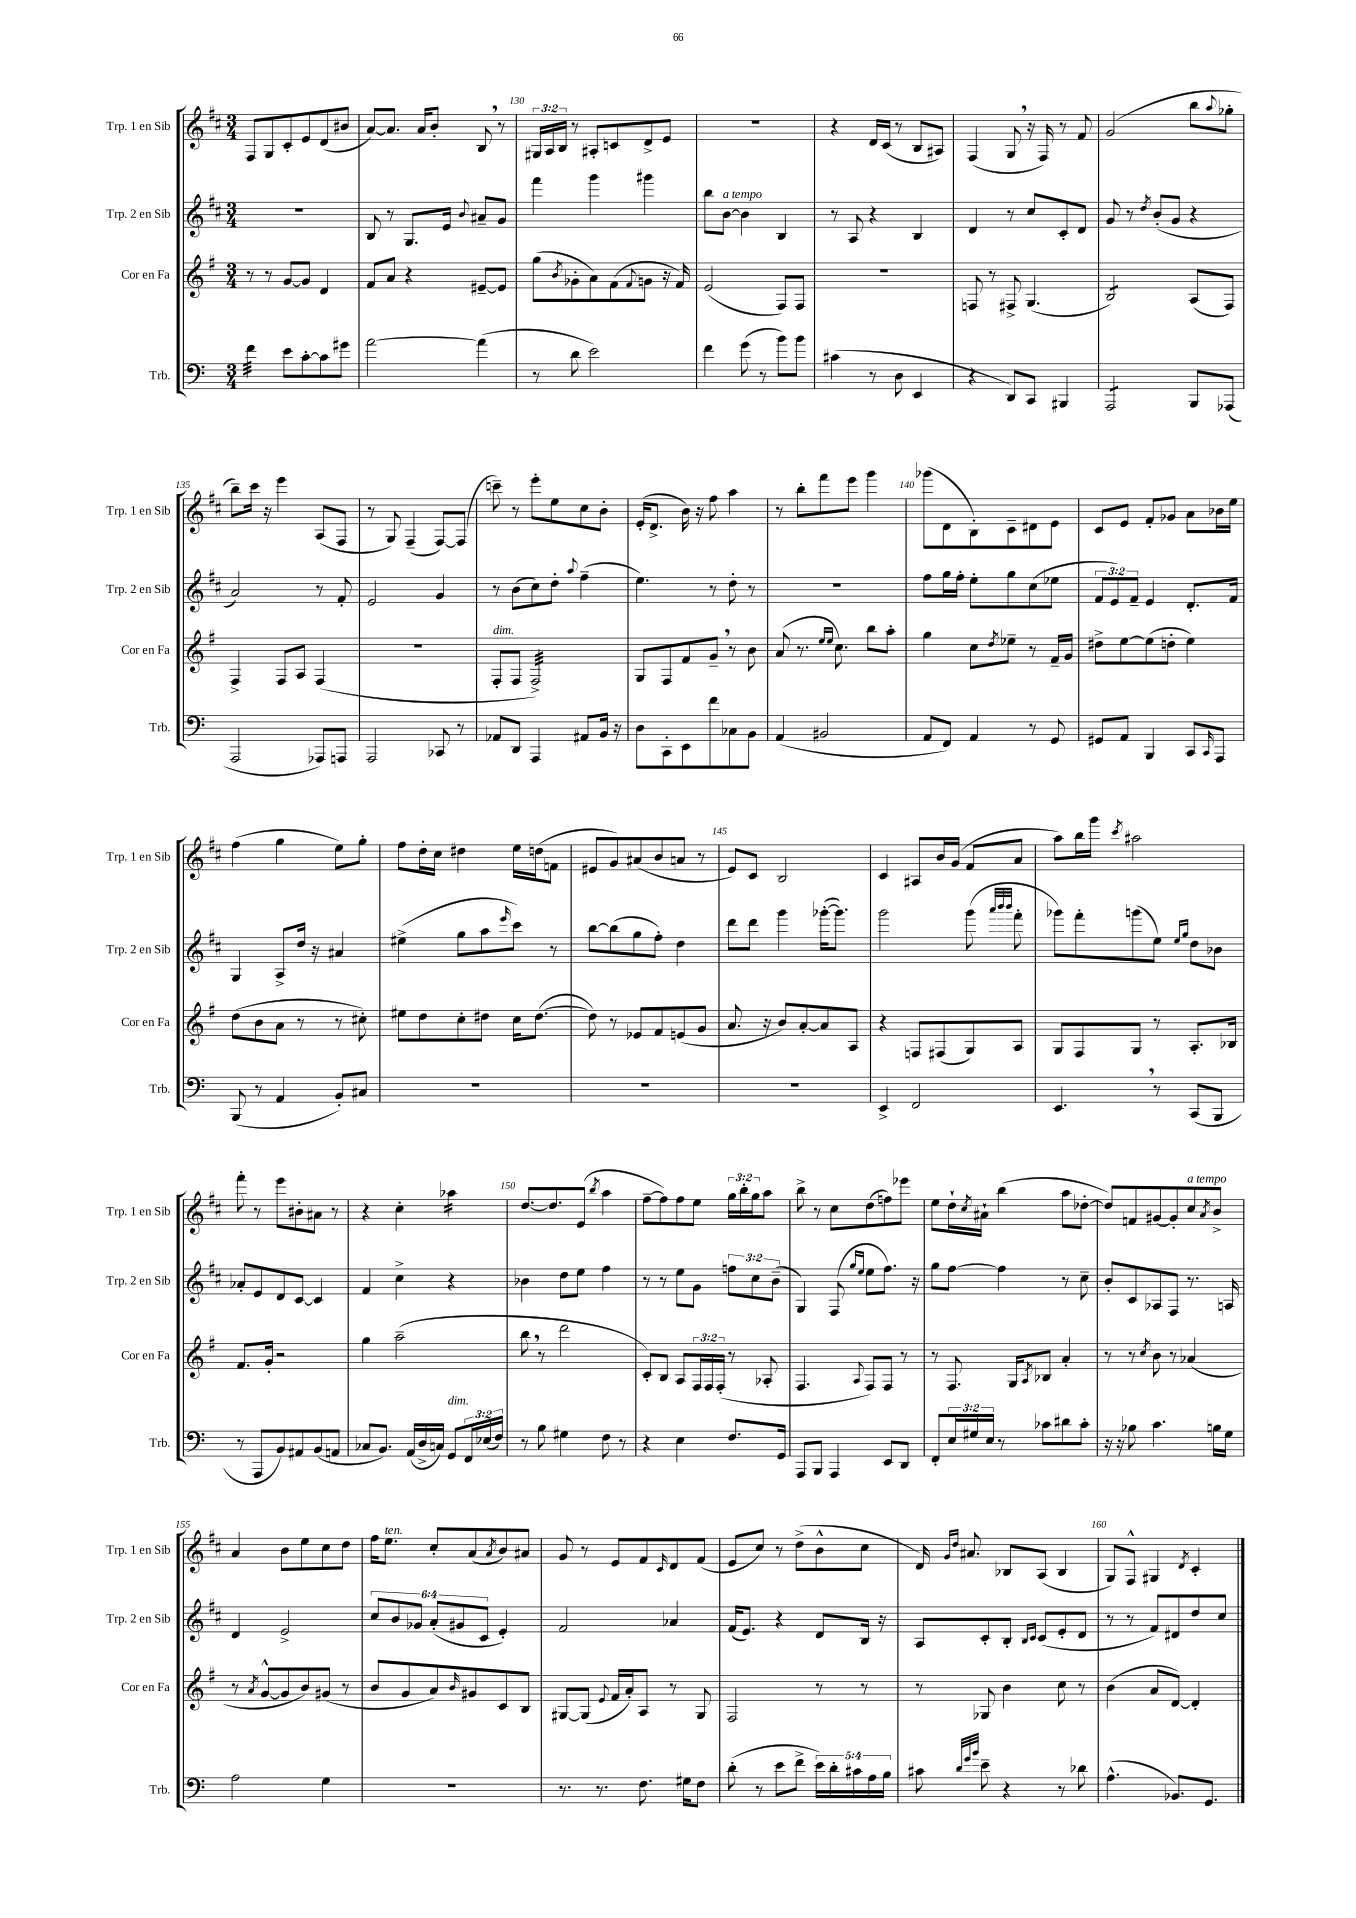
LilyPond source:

<<
\new StaffGroup <<
\new Staff = "s0" \with { instrumentName = "Trp. 1 en Sib" shortInstrumentName = "Trp. 1 en Sib" } {
    \clef treble \key d \major \numericTimeSignature \time 3/4 \override Staff.TupletNumber.text = #tuplet-number::calc-fraction-text
    fis8 g8 cis'8-. e'8 d'8( bis'8 |
    a'8~) a'8. a'16 b'8-. b8 \breathe r8 |
    \tuplet 3/2 { gis16 a16 b16 } r8 ais8-. c'8 d'8-> e'8 |
    R2. |
    r4 d'16 cis'16( r8 b8 ais8) |
    fis4( g8 \breathe r16 fis16) r8 fis'8 |
    g'2( b''8 \appoggiatura { a''8 } ges''8-. |
    b''8--) cis'''16 r16 e'''4 a8( fis8 |
    r8 g8) fis4--( fis8~) fis8( |
    c'''8--) r8 e'''8-. e''8 cis''8 b'8-. |
    e'16-.( d'8.-> b'16) r16 fis''8 a''4 |
    r8 b''8-. fis'''8 e'''8 g'''4 |
    ges'''8( d'8 b8-.) cis'8-- dis'8 e'8 |
    cis'8 e'8 fis'8-. ges'8 a'8 bes'16 e''16 |
    fis''4( g''4 e''8) g''8-. |
    fis''8 d''16-. cis''16 dis''4 e''16 d''16( f'8 |
    eis'8 g'8) ais'8( b'8 a'8 r8 |
    e'8) cis'8 b2 |
    cis'4 ais8 b'16 g'16( fis'8 a'8 |
    a''8) b''16 g'''16 \acciaccatura { cis'''8 } ais''2 |
    fis'''8-. r8 e'''8 bis'8-. ais'8 r8 |
    r4 cis''4-. aes''4:16 |
    d''8.~ d''8. e'8( \acciaccatura { b''8 } a''4 |
    fis''8~-- fis''8) fis''8 e''8 \tuplet 3/2 { g''16 b''16-. g''16 } a''8 |
    b''8-> r8 cis''8 d''8( f''8) ees'''8 |
    e''8 d''16-! \acciaccatura { cis''8 } ais'16-! b''4( a''8 des''8~-. |
    des''8) f'8 gis'8~ gis'8-. cis''8^\markup { \italic "a tempo" } \acciaccatura { a'8 } b'8-> |
    a'4 b'8 e''8 cis''8 d''8 |
    fis''16 e''8.^\markup { \italic "ten." } cis''8-. a'8( \acciaccatura { a'8 } b'8) ais'8 |
    g'8 r8 e'8 fis'8 \grace { cis'16 } d'8 fis'8( |
    e'8 cis''8) r8 d''8->( b'8-^ cis''8 |
    d'16) \grace { g'16 d''16 } ais'8. bes8 a8( bes4 |
    g8) fis8-^ gis4 \acciaccatura { d'8 } cis'4-. \bar "|." |
}
\new Staff = "s1" \with { instrumentName = "Trp. 2 en Sib" shortInstrumentName = "Trp. 2 en Sib" } {
    \clef treble \key d \major \numericTimeSignature \time 3/4 \override Staff.TupletNumber.text = #tuplet-number::calc-fraction-text
    r2. |
    b8 r8 g8. e'16 \appoggiatura { b'8 } ais'8-- g'8 |
    fis'''4 g'''4 gis'''4 |
    b''8 b'8~^\markup { \italic "a tempo" } b'4 b4 |
    r8 a8 r4 b4 |
    d'4 r8 cis''8 cis'8-. d'8 |
    g'8 r8 \acciaccatura { d''8 } b'8-.( g'8 r4 |
    a'2) r8 fis'8-. |
    e'2 g'4 |
    r8 b'8( cis''8) d''8-. \appoggiatura { a''8 } fis''4--( |
    e''4.) r8 d''8-. r8 |
    R2. |
    fis''8 g''16 fis''16-. e''8-. g''8 cis''8( ees''8 |
    \tuplet 3/2 { fis'8 e'8) fis'8-- } e'4 d'8.-. fis'16 |
    g4 a8-> d''16 r16 ais'4 |
    eis''4->( g''8 a''8 \grace { e'''16 } cis'''8) r8 |
    b''8~ b''8( g''8 fis''8-.) d''4 |
    d'''8 d'''8 g'''4 ges'''16~-.( ges'''8.) |
    g'''2 g'''8( \grace { a'''32 b'''32 b'''32 } fis'''8-. |
    ges'''8) fis'''8-. g'''8( e''8) \grace { e''16 g''16 } d''8 bes'8 |
    aes'8-. e'8 d'8 cis'8~ cis'4 |
    fis'4 cis''4-> r4 |
    bes'4 d''8 e''8 fis''4 |
    r8 r8 e''8 g'8 \tuplet 3/2 { f''8 cis''8 b'8--( } |
    g4) fis8( \grace { g''16 e''16 } e''8 fis''8.) r16 |
    g''8 fis''8~ fis''4 r8 cis''8-- |
    b'8-. cis'8 aes8 fis8 r8. a16 |
    d'4 e'2-> |
    \tuplet 6/4 { cis''8 b'8 ges'8 a'8-.( gis'8 cis'8 } e'4-.) |
    fis'2 aes'4 |
    fis'16( e'8.) r4 d'8 b16 r16 |
    a8 cis'8-. b8-. \grace { b16 cis'16 } cis'8( e'8-. d'8 |
    r8 r8 fis'8) dis'8 d''8 cis''8 \bar "|." |
}
\new Staff = "s2" \with { instrumentName = "Cor en Fa" shortInstrumentName = "Cor en Fa" } {
    \clef treble \key g \major \numericTimeSignature \time 3/4 \override Staff.TupletNumber.text = #tuplet-number::calc-fraction-text
    r8 r8 g'8~ g'8 d'4 |
    fis'8 a'8 r4 eis'8~-- eis'8 |
    g''8( \acciaccatura { b'8 } ges'8-. a'8) fis'8( \appoggiatura { fis'8 } g'8 r16 fis'16) |
    e'2( fis8) fis8 |
    R2. |
    f8 r8 fis8-> g4.( |
    b2:8) a8( fis8) |
    fis4-> fis8 a8 fis4( |
    R2. |
    fis8-.^\markup { \italic "dim." } fis8 fis2:32->) |
    g8 fis8 fis'8 g'8-- \breathe r8 b'8 |
    a'8( r8. \grace { e''16 e''16 } c''8.) b''8 a''8-. |
    g''4 c''8 \acciaccatura { d''8 } ees''8-- r8 fis'16-- g'16 |
    dis''8-> e''8~ e''8( d''8-. e''4) |
    d''8( b'8 a'8 r8 r8 cis''8-.) |
    eis''8 d''8 c''8-. dis''8 c''16 dis''8.~( |
    dis''8) r8 ees'8 fis'8 e'8( g'8 |
    a'8. r16 b'8) a'8~-. a'8 a8 |
    r4 f8 fis8( g8) a8 |
    g8 fis8 g8 r8 a8.-. bes16 |
    fis'8. g'16-. r2 |
    g''4 a''2--( |
    b''8 \breathe r8 d'''2 |
    c'8-.) b8 a8 \tuplet 3/2 { fis16 fis16 fis16-.( } r8 aes8-. |
    fis4. \appoggiatura { a8 } fis8) fis8 r8 |
    r8 fis8. g16 \acciaccatura { a8 } bes8 a'4-. |
    r8 r8 \acciaccatura { c''8 } b'8 r8 aes'4( |
    r8 \acciaccatura { a'8 } g'8~-^ g'8 b'8) gis'8( r8 |
    b'8 g'8 a'8) \grace { b'16 } gis'8 c'8 b8 |
    gis8~ gis8( \appoggiatura { e'8 } fis'16 a'16-.) a8 r8 gis8 |
    fis2 r8 r8 |
    r8 ges8 b'4 c''8 r8 |
    b'4( a'8 d'8~) d'4-. \bar "|." |
}
\new Staff = "s3" \with { instrumentName = "Trb." shortInstrumentName = "Trb." } {
    \clef bass \key c \major \numericTimeSignature \time 3/4 \override Staff.TupletNumber.text = #tuplet-number::calc-fraction-text
    f'4:32 e'8 c'8~-. c'8 gis'8 |
    a'2~ a'4( |
    r8 d'8 e'2) |
    f'4 g'8( r8 b'8) b'8 |
    cis'4( r8 d8 e,4 |
    r4 d,8) c,8 bis,,4 |
    a,,2:8 b,,8 aes,,8( |
    a,,2 aes,,8) a,,8 |
    a,,2 ces,8 r8 |
    aes,8 d,8 a,,4 ais,8 b,16 r16 |
    d8 c,8-. e,8 f'8 ces8 b,8 |
    a,4( bis,2 |
    a,8 f,8) a,4 r8 g,8 |
    gis,8 a,8 b,,4 c,8 \grace { c,16 } a,,8 |
    b,,8( r8 a,4 b,8-.) cis8 |
    R2. |
    R2. |
    R2. |
    e,4-> f,2 |
    e,4. \breathe r8 c,8( b,,8 |
    r8 a,,8 b,8) ais,8 b,8( a,8 |
    ces8 b,8.) a,16( d16-> c16) g,8^\markup { \italic "dim." } \tuplet 3/2 { f,16 ees16( f16) } |
    r8 b8 gis4 f8 r8 |
    r4 e4 f8. g,16 |
    a,,8 b,,8 a,,4 e,8 d,8 |
    f,8-. \tuplet 3/2 { e16 gis16 e16 } r8 ces'8 dis'8 ces'8-. |
    r16 r16 bes8 c'4. b16 g16 |
    a2 g4 |
    R2. |
    r8. r8. f8. gis16 f8 |
    d'8-.( r8 e'8 f'8-> \tuplet 5/4 { e'16) d'16-. cis'16 a16 b16 } |
    cis'8 \grace { d'32 g'32 b'32 } e'8-- r4 r8 des'8 |
    a4.-^( bes,8.) g,8. \bar "|." |
}
>>
>>
\layout { \context { \Score currentBarNumber = #128 \override BarNumber.break-visibility = ##(#f #t #t) barNumberVisibility = #(every-nth-bar-number-visible 5) } }
